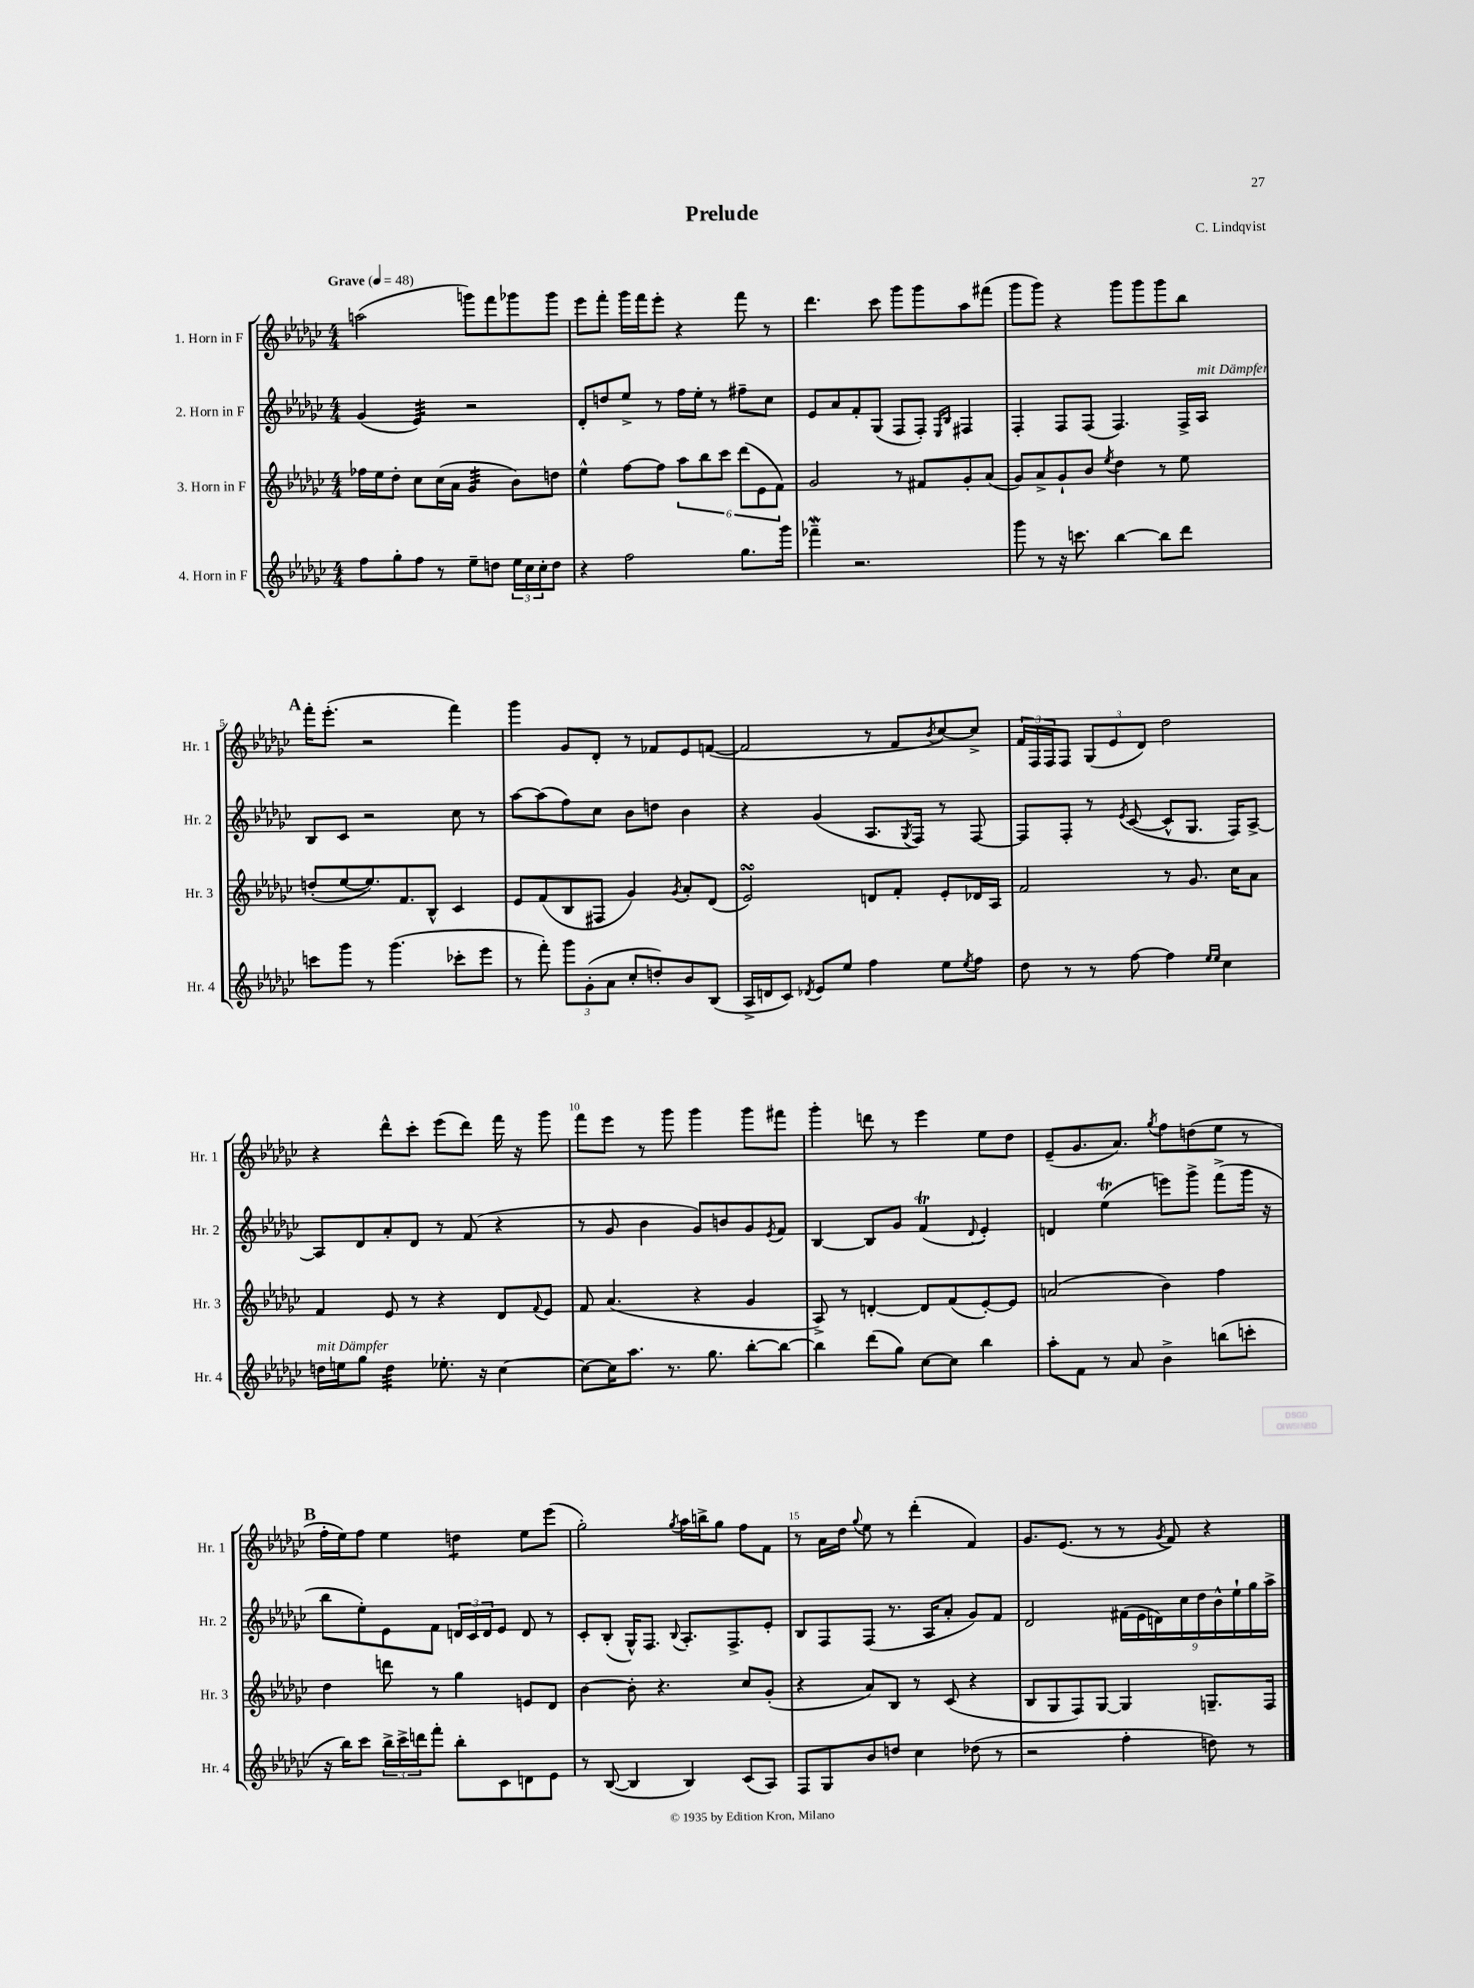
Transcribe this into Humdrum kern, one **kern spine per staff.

**kern	**kern	**kern	**kern
*staff4	*staff3	*staff2	*staff1
*clefG2	*clefG2	*clefG2	*clefG2
*k[b-e-a-d-g-c-]	*k[b-e-a-d-g-c-]	*k[b-e-a-d-g-c-]	*k[b-e-a-d-g-c-]
*M4/4	*M4/4	*M4/4	*M4/4
*MM48	*MM48	*MM48	*MM48
8ff\L	16ff-\LL	(4g-/	(2aa\
.	16ee-\J	.	.
8gg-'\	8dd-'\J	.	.
8ff\J	8cc-\L	4e-/)	.
8r	(16cc-\L	.	.
.	16a-\JJ	.	.
8ee-~\L	4g-/	2r	8ggg\L)
8dd\J	.	.	8fff\
24ee-\LL	8b-\L)	.	8ggg-\
24cc-\	.	.	.
24cc-'\J	.	.	.
8dd\J	8dd\J	.	8ggg-\J
=	=	=	=
4r	4ee-^^\	8d-'/L	8eee-\L
.	.	8dd/	8fff'\J
2ff\	[8ff\L	8ee-^/J	16ggg-\LL
.	.	.	16fff\J
.	8ff\]J	8r	8eee-'\J
.	12aa-\L	16ff\LL	4r
.	.	16ee-'\JJ	.
.	12bb-\	.	.
.	.	8r	.
.	12ccc-\J	.	.
8.gg-\L	(12ddd-\L	8ff#~\L	8fff\
.	12e-\	.	.
.	.	8cc-\J	8r
.	12f\J)	.	.
16ggg-\Jk	.	.	.
=	=	=	=
4fff-~\	2g-/	8e-/L	4.ddd-\
.	.	8a-/	.
2.r	.	8f'/	.
.	.	(8G-/J	8ccc-\
.	8r	8F/L	8ggg-\L
.	8f#/L	8F'/J)	8ggg-\
.	.	16qqE-/LL	.
.	.	16qqB-/JJ	.
.	8g-'/	4F#/	8aa-\
.	(8a-/J	.	(8fff#\J
=	=	=	=
8ggg-\	8g-/L)	4F'/	8ggg-\L
8r	8a-^/	.	8ggg-\J)
16r	8g-`/	8F/L	4r
8.ccc\	.	.	.
.	8b-/J	(8F/J	.
.	8qee-/	.	.
[4bb-\	4dd-\	4.F/)	8ggg-\L
.	.	.	8ggg-\
8bb-\]L	8r	.	8ggg-\
8ddd-\J	8ee-\	16F^/LL	8bb-\J
.	.	16A-/JJ	.
=	=	=	=
8ccc\L	(8dd'/L	8B-/L	16fff'\LK
.	.	.	(8.eee-'\J
8ggg-\J	[8ee-/	8c-/J	.
8r	8.ee-/])	2r	2r
(4.ggg-\	.	.	.
.	8.f/	.	.
.	8B-^^/J	.	.
8ccc-'\L	4c-/	8cc-\	4fff\)
8eee-\J	.	8r	.
=	=	=	=
8r	8e-/L	[8aa-\L	4ggg-\
8fff'\)	(8f/	(8aa-\]	.
12ggg-\L	8B-/	8ff\)	8g-/L
(12g-'\	.	.	.
.	8F#/J	8cc-\J	8d-'/J
12a-\J	.	.	.
8cc-'/L	4g-/)	8b-\L	8r
8dd'/)	.	8dd\J	8f-/L
.	8qg-/	.	.
8b-/	8a-'/L	4b-\	8e-/
(8B-/J	(8d-/J	.	([8f/J
=	=	=	=
16A-^/LL	2e-/)	4r	2f/]
16d/J	.	.	.
8c-/J)	.	.	.
8qd-/	.	.	.
8e-/L	.	(4g-/	.
8ee-/J	.	.	.
4ff\	8d/L	8.A-/L	8r
.	8f'/J	.	8f/L
.	.	8qG-/	.
.	.	16F/Jk)	.
.	.	.	8qb-/
8ee-\L	8e-'/L	8r	[8cc-/)
8qee-/	.	.	.
8ff\J	16d-/L	[8F/	8cc-^/]J
.	16A-/JJ	.	.
=	=	=	=
8dd-\	2f/	8F/]L	24f/LL
.	.	.	24F/
.	.	.	24F/J
8r	.	8F'/J	8F/J
8r	.	8r	(12G-/L
.	.	.	12e-/
.	.	8qe-/	.
[8ff\	.	([8c-/	.
.	.	.	12d-/J)
4ff\]	8r	8c-^^/]L	2dd-\
.	8.g-/	8.G-/J	.
16qqee-/LL	.	.	.
16qqee-/JJ	.	.	.
4cc-\	.	.	.
.	16cc-\LK	16F/LK)	.
.	8a-\J	[8A-^/J	.
=	=	=	=
16dd\LL	4f/	8A-/]L	4r
16ee\J	.	.	.
8gg-\J	.	8d-/	.
4dd\	8e-/	8a-'/	8ddd-^^\L
.	8r	8d-/J	8ccc-'\J
8.ee-'\	4r	8r	(8eee-\L
.	.	(8f/	8ddd-\J)
16r	.	.	.
[4cc-\	8d-/L	4r	16fff\
.	.	.	16r
.	8qqf/	.	.
.	8e-/J	.	8ggg-\
=	=	=	=
8cc-\_L	8f/	8r	8fff\L
16cc-\]K	(4.a-/	8g-/	8eee-\J
8.aa-\J	.	.	.
.	.	4b-\	8r
8.r	.	.	8ggg-\
.	4r	8g-/L)	4ggg-\
8.gg-\	.	.	.
.	.	8b/	.
[8bb-'\L	4g-/	8g-/	8ggg-\L
.	.	8qe-/	.
8bb-\_J	.	8f/J	8fff#\J
=	=	=	=
4bb-\]	8A-^/)	[4B-/	4ggg-'\
.	8r	.	.
(8ddd-\L	[4d'/	8B-/]L	8ddd\
8gg-\J)	.	8g-/J	8r
[8cc-\L	8d/]L	(4f/	4eee-\
8cc-\]J	(8f/	.	.
.	.	8qqd-/	.
4bb-\	[8e-'/)	4e-'/)	8ee-\L
.	8e-/]J	.	8dd-\J
=	=	=	=
8aa-'\L	(2a/	4d/	(8e-~/L
8f\J	.	.	8.g-/
8r	.	(4ee-\	.
.	.	.	8.a-/J)
8a-/	.	.	.
.	.	.	8qgg-/
4b-^\	4b-\)	8eee\L)	8ff\L
.	.	8ggg-^\J	(8dd\
(8bb\L	4ff\	(8fff^\L	8ee-\J
8ccc'\J	.	16ggg-\Jk	8r
.	.	16r	.
=	=	=	=
16r	4dd-\	8bb-\L	16ff'\LL
16bb-\LK)	.	.	16ee-\J)
8ccc-\J	.	8ee-'\)	8ff\J
24bb-^\LL	8ddd\	8e-\	4ee-\
24ccc-^\	.	.	.
24ddd\J	.	.	.
8fff'\J	8r	8f\J	.
8bb-'\L	4gg-\	24d/LL	4dd\
.	.	24c-/	.
.	.	24d/J	.
8c-\	.	8e-/J	.
8d\	8e/L	8d/	8ee-\L
8e-\J	8d-/J	8r	(8eee-\J
=	=	=	=
8r	[4b-\	8c-'/L	2gg-'\)
([8B-/	.	(8B-'/J	.
4B-/]	8b-'\]	16G-^^/LK)	.
.	.	8.F/J	.
.	4.r	.	.
.	.	8qqB-/	8qgg-/
4B-/)	.	8.A-'/L	16aa-\LL
.	.	.	16bb^\J
.	.	.	8gg-\J
.	.	8.F^/	.
(8c-/L	8cc-/L	.	8ff\L
8A-/J)	(8g-'/J	8e-'/J	8f\J
=	=	=	=
8F/L	4r	8B-/L	8r
8G-/	.	8F/	16a-\LL
.	.	.	16dd-\JJ
.	.	.	8qqgg-/
8b-/	8a-/L)	(8F/J	8ee-\
8dd/J	8B-/J	8.r	8r
4cc-\	8r	.	(4ddd-'\
.	.	16A-/LK	.
.	(8c-/	8a-'/J	.
(8dd-\	4r	8g-/L)	4f/)
8r	.	8f/J	.
=	=	=	=
2r	8B-/L	2d-/	8.g-/L
.	8G-/	.	.
.	.	.	(8.e-/J
.	8F/)	.	.
.	[8G-/J	.	8r
4ff'\	4G-/]	(18f#\LL	8r
.	.	18e-\	.
.	.	18d\)	.
.	.	.	8qg-/
.	.	.	8f/)
.	.	18cc-\	.
.	.	18dd-\	.
8dd\)	8.G~/L	.	4r
.	.	18b-^^\	.
.	.	18ee-`\	.
8r	.	.	.
.	.	18gg-\	.
.	16F/Jk	.	.
.	.	18aa-^\JJ	.
==	==	==	==
*-	*-	*-	*-
